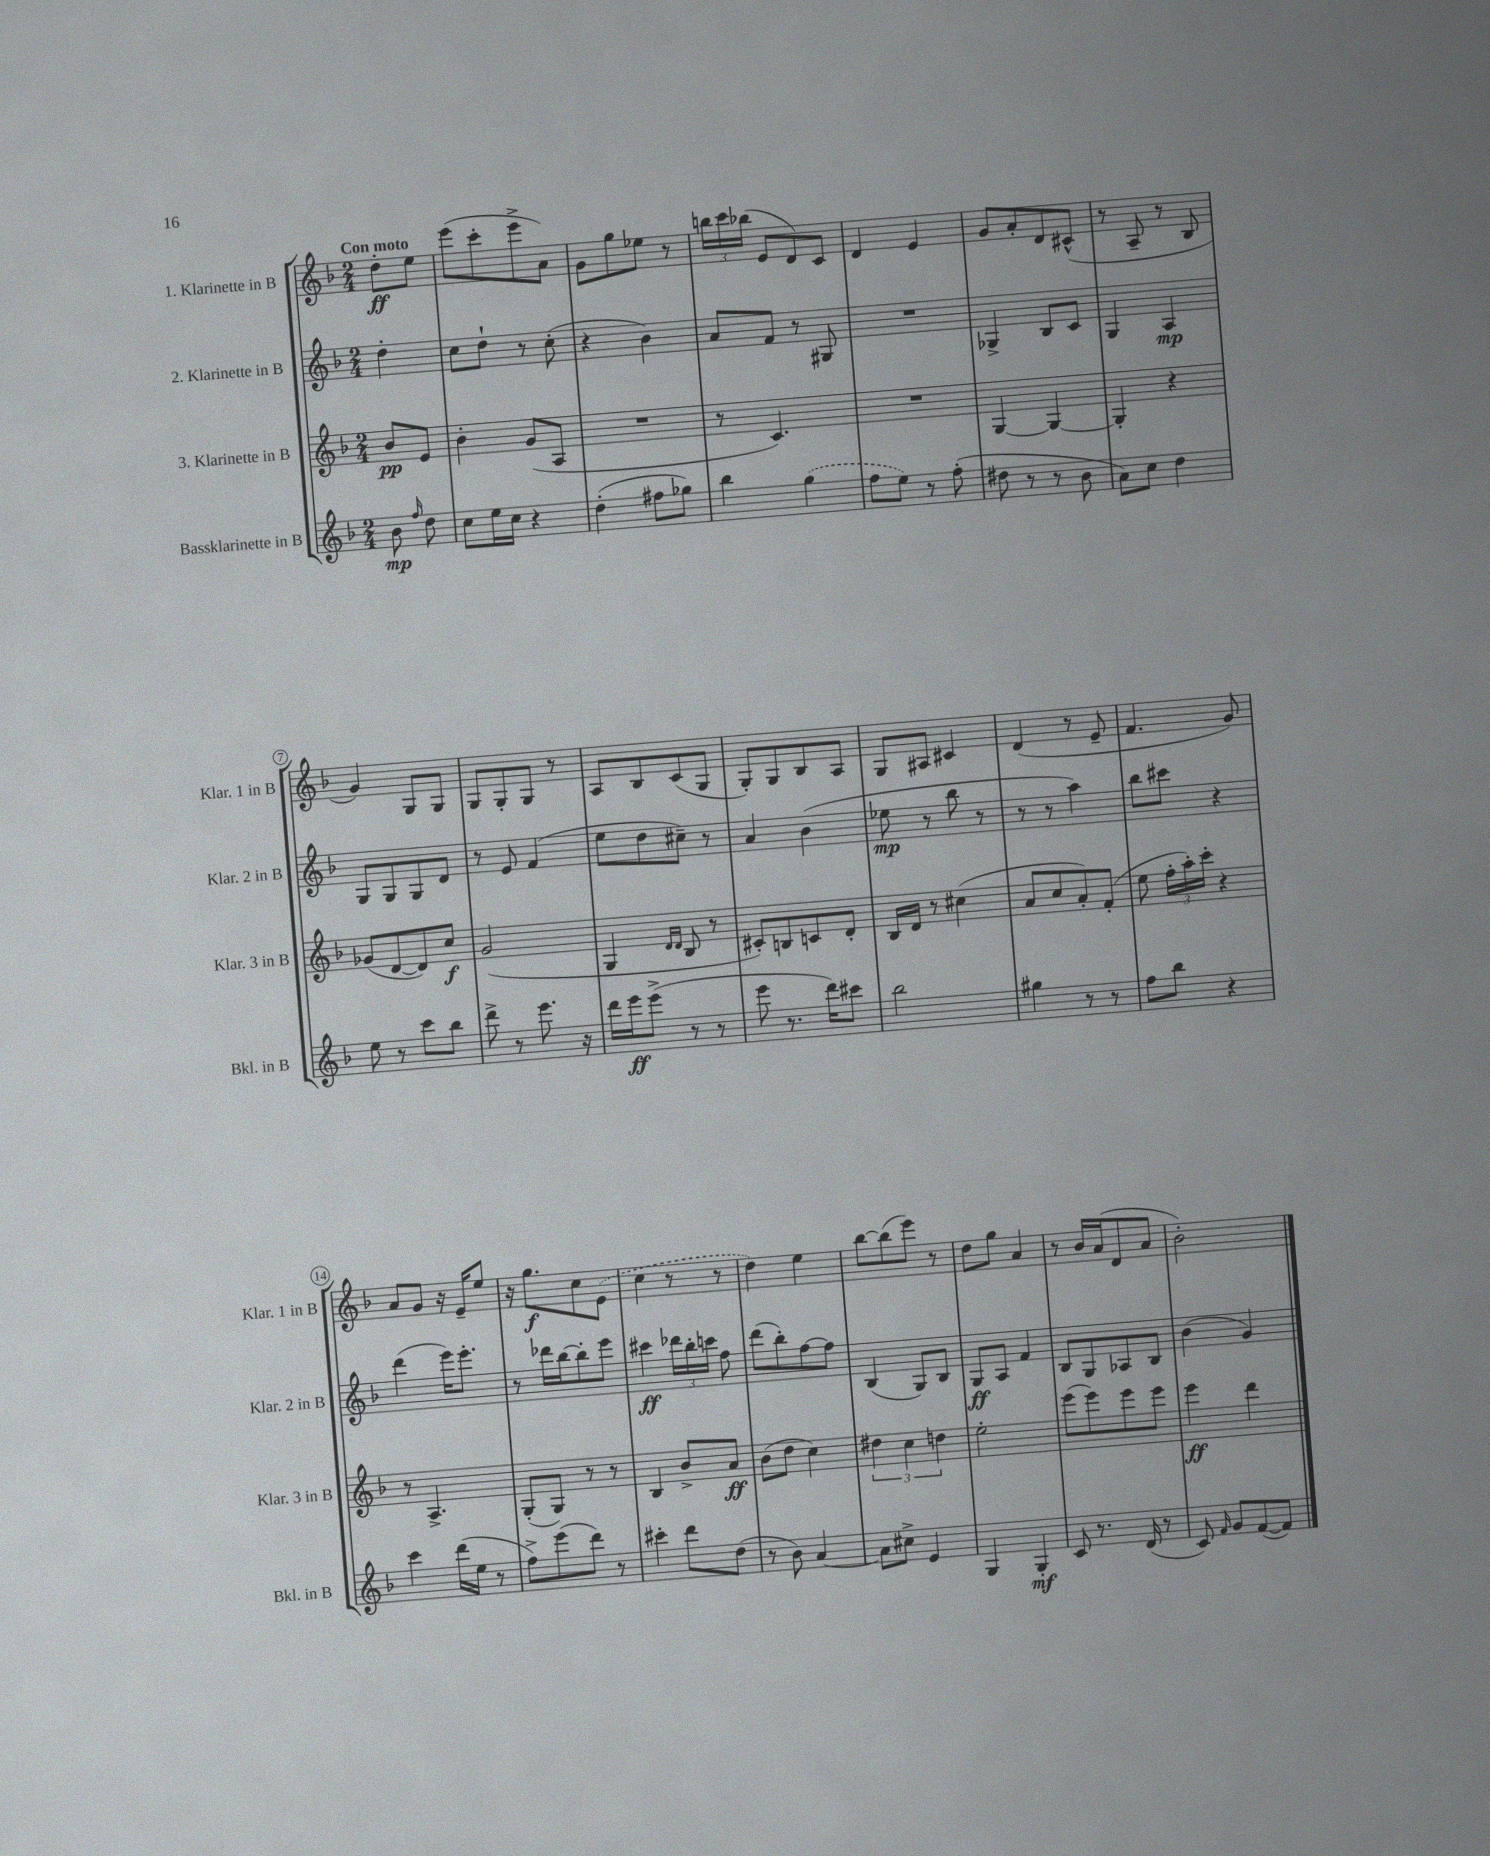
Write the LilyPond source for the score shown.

<<
\new StaffGroup <<
\new Staff = "s0" \with { instrumentName = "1. Klarinette in B" shortInstrumentName = "Klar. 1 in B" } {
    \clef treble \key f \major \numericTimeSignature \time 2/4 \partial 4 \tempo "Con moto"
    \autoBeamOff d''8[-.\ff e''8] |
    e'''8[( c'''8-. e'''8-> a'8]) |
    g'8[ g''8 ees''8] r8 |
    \tuplet 3/2 { b''16[ c'''16 bes''16]( } e'8[ d'8) c'8] |
    d'4 e'4 |
    g'8[ a'8-. d'8 cis'8]-^( |
    r8 a8-- r8 bes8 |
    g'4) g8[ g8] |
    g8[ g8-. g8] r8 |
    a8[ bes8 c'8( g8] |
    g8[-.) g8 bes8 a8] |
    g8[ ais8] cis'4 |
    d'4( r8 e'8-- |
    f'4. g'8) |
    a'8[ g'8] r16 e'16[-- e''8] |
    r16 g''8.[\f c''8 \once \slurDashed e'8]( |
    c''4 r8 r8 |
    d''4) e''4 |
    bes''8[~ bes''8( e'''8]) r8 |
    d''8[ g''8] a'4 |
    r8 bes'16[ a'16( d'8 a'8] |
    bes'2-.) \bar "|." |
}
\new Staff = "s1" \with { instrumentName = "2. Klarinette in B" shortInstrumentName = "Klar. 2 in B" } {
    \clef treble \key f \major \numericTimeSignature \time 2/4 \partial 4
    \autoBeamOff d''4-. |
    c''8[ d''8]-! r8 c''8-.( |
    r4 bes'4) |
    a'8[ f'8] r8 gis8 |
    R2 |
    ges4-> bes8[ c'8] |
    g4 a4\mp |
    g8[ g8 g8 d'8] |
    r8 e'8 f'4( |
    e''8[ d''8 cis''8]--) r8 |
    a'4 bes'4( |
    ees''8\mp r8 bes''8 r8 |
    r8 r8 a''4) |
    bes''8[ cis'''8] r4 |
    d'''4( e'''16[) e'''8.]-. |
    r8 des'''16[ bes''16~ bes''8-. e'''8] |
    cis'''4\ff \tuplet 3/2 { des'''16[ bes''16-. c'''16] } f''8 |
    d'''8[( bes''8-.) f''8~ f''8] |
    bes4( g8[) bes8] |
    g8[\ff a8] f'4 |
    bes8[ g8 aes8 bes8] |
    bes'4( g'4) \bar "|." |
}
\new Staff = "s2" \with { instrumentName = "3. Klarinette in B" shortInstrumentName = "Klar. 3 in B" } {
    \clef treble \key f \major \numericTimeSignature \time 2/4 \partial 4
    \autoBeamOff bes'8[\pp e'8] |
    bes'4-. g'8[( a8] |
    R2 |
    r8 c'4.) |
    R2 |
    g4~ g4~ |
    g4-. r4 |
    ges'8[( d'8~ d'8) c''8]\f |
    g'2( |
    g4 \grace { d'16[ d'16] } bes8 r8 |
    cis'8[-.) b8 c'8 d'8]-. |
    bes16[ d'16] r8 cis''4( |
    a'8[ c''8 a'8-.) f'8]-.( |
    e''8 \tuplet 3/2 { f''16[-. a''16-.) c'''16]-. } r4 |
    r8 a4.-> |
    g8[-.( g8]) r8 r8 |
    bes4 bes'8[-> a'8]\ff |
    bes'8[( d''8] c''4) |
    \tuplet 3/2 { dis''4 c''4 d''4 } |
    e''2-. |
    e'''8[( e'''8) e'''8 e'''8] |
    e'''4\ff d'''4 \bar "|." |
}
\new Staff = "s3" \with { instrumentName = "Bassklarinette in B" shortInstrumentName = "Bkl. in B" } {
    \clef treble \key f \major \numericTimeSignature \time 2/4 \partial 4
    \autoBeamOff bes'8\mp \grace { f''16 } d''8 |
    c''8[ e''16 c''16] r4 |
    d''4-.( fis''8[ ges''8]) |
    bes''4 \once \slurDashed g''4( |
    f''8[ e''8]) r8 f''8-.( |
    dis''8 r8 r8 bes'8 |
    a'8[) c''8] d''4 |
    e''8 r8 c'''8[ bes''8] |
    d'''8-> r8 e'''8. r16 |
    d'''16[ e'''16\ff e'''8]->( r8 r8 |
    e'''8 r8. d'''16[) cis'''8] |
    bes''2 |
    gis''4 r8 r8 |
    f''8[ bes''8] r4 |
    c'''4 d'''16[( e''16] r8 |
    f''8[->) e'''8( d'''8]) r8 |
    cis'''4-. d'''8[ d''8]( |
    r8 bes'8) a'4~ |
    a'8[ cis''8]-> e'4 |
    g4 g4-.\mf |
    c'8 r8. d'16( r8 |
    c'8) \grace { f'16 } g'8[ f'8~( f'8]) \bar "|." |
}
>>
>>
\layout { \context { \Score \override BarNumber.stencil = #(make-stencil-circler 0.1 0.3 ly:text-interface::print) } }
